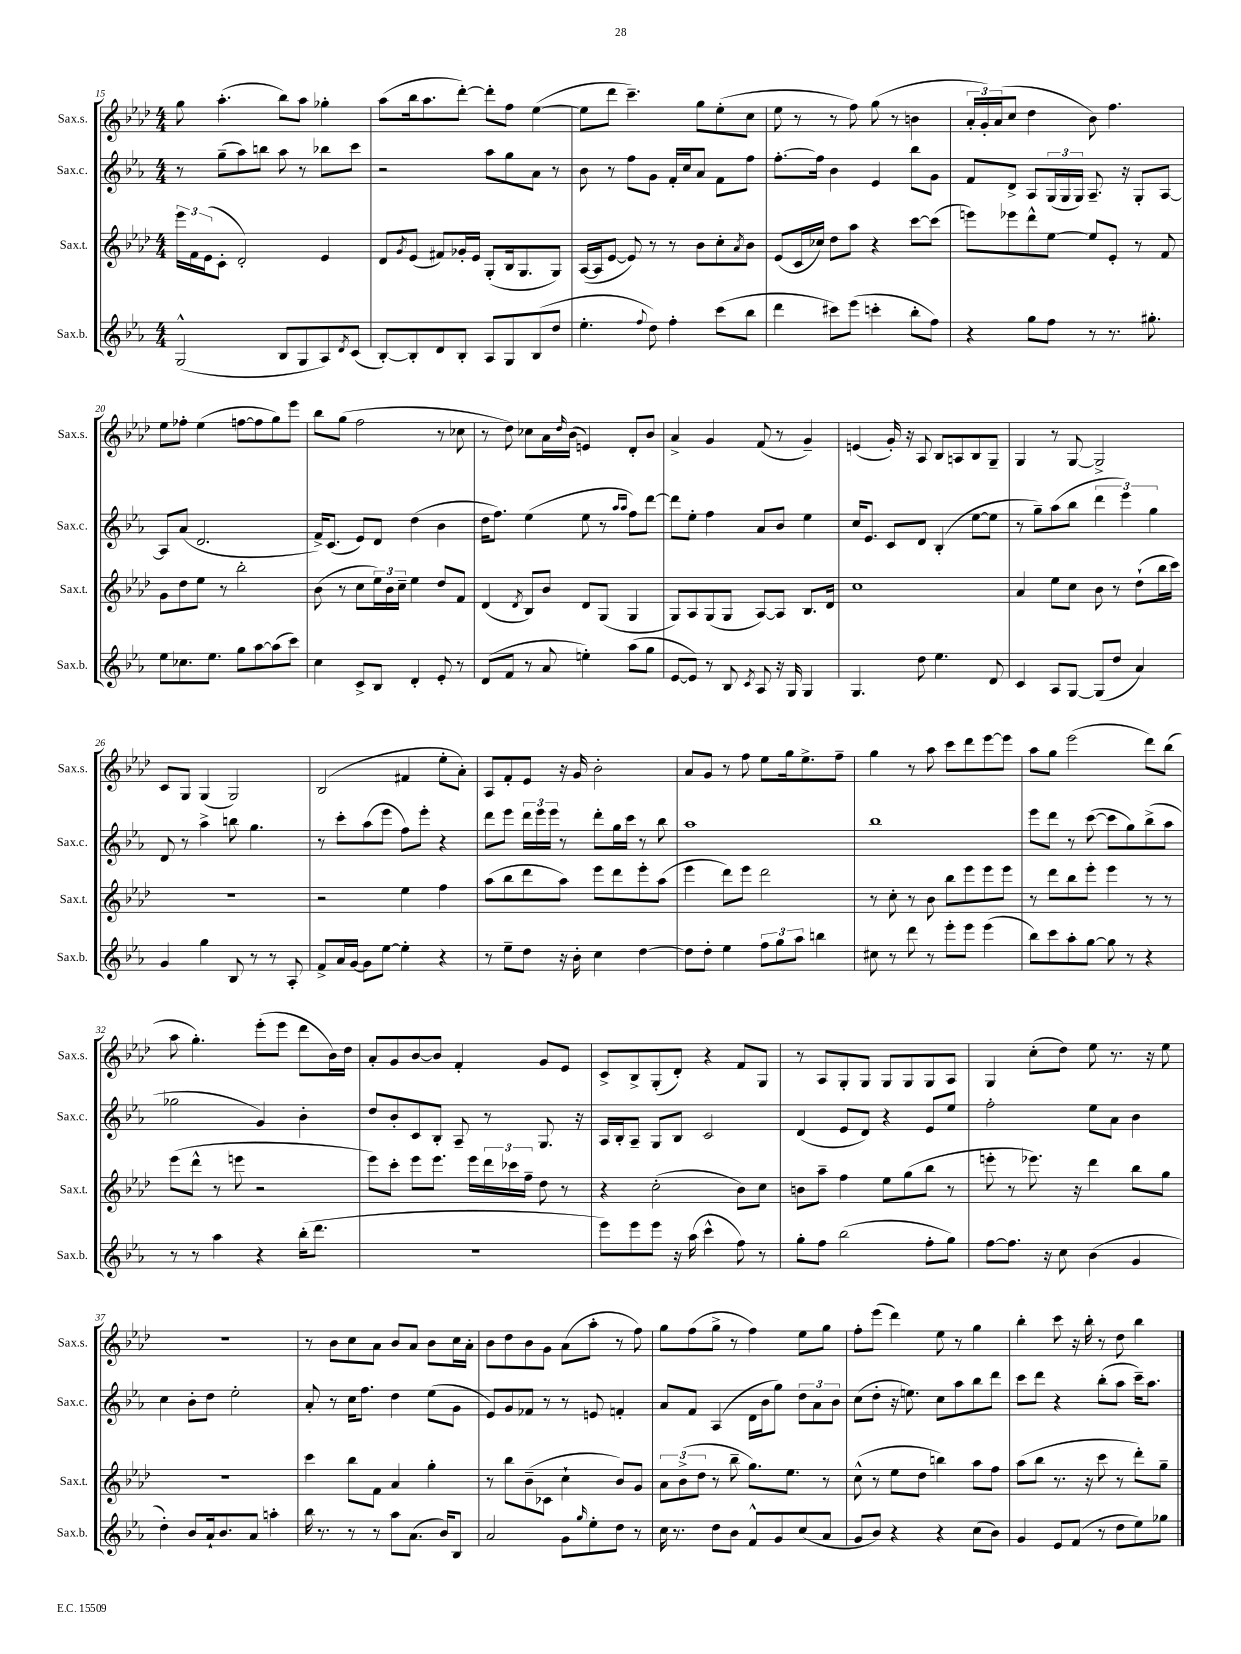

**kern	**kern	**kern	**kern
*part4	*part3	*part2	*part1
*staff4	*staff3	*staff2	*staff1
*I"Sax.b.	*I"Sax.t.	*I"Sax.c.	*I"Sax.s.
*I'Sax.b.	*I'Sax.t.	*I'Sax.c.	*I'Sax.s.
*clefG2	*clefG2	*clefG2	*clefG2
*k[b-e-a-]	*k[b-e-a-d-]	*k[b-e-a-]	*k[b-e-a-d-]
*M4/4	*M4/4	*M4/4	*M4/4
=15	=15	=15	=15
(2G^^/	24eee-\LL	8r	8gg\
.	24f\	.	.
.	(24e-\J	.	.
.	8c'\J	(8gg~\L	(4.aa-'\
.	2d-'/)	8aa-\)	.
.	.	8bbn\J	.
8B-/L	.	8aa-\	8bb-\L)
8G/	.	8r	8aa-\J
8A-/)	4e-/	8bb-X\L	4gg-X'\
8qd/	.	.	.
(8c/J	.	8ccc\J	.
=16	=16	=16	=16
[8B-'/L)	8d-/L	2r	(8aa-\L
.	8qg/	.	.
8B-'/]	(8e-/J	.	16bb-\k
.	.	.	8.aa-\
8d/	8f#X/L)	.	.
8B-'/J	16g-X'/L	.	[8ddd-'\J)
.	16e-/JJ	.	.
8A-/L	(8G'/L	8aa-\L	8ddd-'\L]
8G/	16B-/k	8gg\	8ff\J
.	8.G/	.	.
(8B-/	.	8a-\J	([4ee-\
8dd/J	8G/J)	8r	.
=17	=17	=17	=17
4.ee-'\	([16A-/LL	8b-\	8ee-\L]
.	16A-/J]	.	.
.	[8e-/J	8r	8ddd-\J
.	8e-/])	8ff\L	4.ccc~\)
8qqff/	.	.	.
8dd\)	8r	8g\J	.
4ff'\	8r	16f'/LL	.
.	.	16cc/J	.
.	8b-\L	8a-/J	8gg\L
(8ccc\L	8cc'\	8f\L	(8ee-'\
.	8qa-/	.	.
8bb-\J	8b-\J	8ff\J	8cc\J
=18	=18	=18	=18
4ddd\	(8e-/L	[8.ff'\L	8ee-\
.	16c/L	.	8r
.	16cc-X/JJ)	16ff\Jk]	.
8ccc#X\L)	8dd-\L	4b-\	8r
(8eee-\J	8aa-\J	.	8ff\)
4cccn'\	4r	4e-/	(8gg\
.	.	.	8r
8bb-'\L	[8ccc\L	8bb-\L	4bn\
8ff\J)	(8ccc\J]	8g\J	.
=19	=19	=19	=19
4r	8eeen\L)	8f/L	24a-'/LL
.	.	.	24g'/)
.	.	.	(24a-/J
.	8eee-X\	8d^/J	8cc/J
8gg\L	8ddd-^^\	8A-/L	4dd-\
8ff\J	[8ee-\J	(24G/L	.
.	.	24G/	.
.	.	24G/JJ)	.
8r	8ee-/L]	8.A-~/	8b-\)
8.r	8e-'/J	.	4.ff\
.	.	16r	.
.	8r	8G'/L	.
8.gg#X'\	.	.	.
.	8f/	[8A-/J	.
!!LO:LB:g=z
=20	=20	=20	=20
8ee-\L	8g\L	8A-/L]	8ee-\L
8.cc-X\	8dd-\	(8a-/J	8ff-X'\J
.	8ee-\J	2.d/	(4ee-\
8.ee-\J	.	.	.
.	8r	.	.
8gg\L	2bb-'\	.	[8ffn\L
[8aa-\	.	.	8ff\]
(8aa-\]	.	.	8gg\)
8ccc\J)	.	.	8eee-\J
=21	=21	=21	=21
4cc\	(8b-\	16f^/KL)	8bb-\L
.	.	(8.c/J	.
.	8r	.	(8gg\J
8c^/L	8cc\L	8e-/L)	2ff\
8B-/J	24ee-\L)	8d/J	.
.	24b-\	.	.
.	24cc~\JJ	.	.
4d'/	4ee-\	(4dd\	.
8e-'/	8dd-/L	4b-\	8r
8r	8f/J	.	8cc-X\
=22	=22	=22	=22
(8d/L	(4d-/	16dd\KL	8r
.	.	8.ff\J)	.
8f/J	.	.	8dd-\)
.	8qd-/	.	.
8r	8B-/L)	(4ee-\	8cc-X\L
8a-/	8b-/J	.	16a-\L
.	.	.	16qqdd-/
.	.	.	(16b-\JJ
4een'\)	8d-/L	8ee-\	4en/)
.	(8G/J	8r	.
.	.	16qqaa-/LL	.
.	.	16qqaa-/JJ	.
(8aa-\L	4G/	8ff\L)	8d-'/L
8gg\J	.	[8ddd\J	8b-/J
=23	=23	=23	=23
[8e-/L	8G/L)	8ddd\L]	4a-^/
8e-/J])	8A-/	8ee-'\J	.
8r	(8G/	4ff\	4g/
8B-/	8G/J	.	.
8qc/	.	.	.
8A-/	[8A-/L)	8a-/L	(8f/
16r	8A-/J]	8b-/J	8r
16G/	.	.	.
4G/	8.B-/L	4ee-\	4g~/)
.	16d-/Jk	.	.
=24	=24	=24	=24
4.G/	1cc	16cc/KL	(4en/
.	.	8.e-/J	.
.	.	8c/L	16g'/)
.	.	.	16r
8dd\	.	8d/J	8A-/
4.ee-\	.	(4B-'/	8B-/L
.	.	.	8An/
.	.	[8ee-\L	8B-/
8d/	.	8ee-\J]	8G~/J
=25	=25	=25	=25
4c/	4a-/	8r	4G/
.	.	8gg~\L)	.
8A-/L	8ee-\L	(8aa-\	8r
[8G/J	8cc\J	8bb-\J	[8G/
(8G/L]	8b-\	6ddd\	2G^/]
8dd/J	8r	.	.
.	.	6eee-\)	.
4a-/)	(8dd-`\L	.	.
.	.	6gg\	.
.	16bb-\L	.	.
.	16ccc\JJ)	.	.
!!LO:LB:g=z
=26	=26	=26	=26
4g/	1r	8d/	8c/L
.	.	8r	8G/J
4gg\	.	4aa-^\	(4G/
8B-/	.	8bbn\	2G/)
8r	.	4.gg\	.
8r	.	.	.
8A-'/	.	.	.
=27	=27	=27	=27
8f^/L	2r	8r	(2B-/
16a-/L	.	8ccc'\L	.
[16g/JJ	.	.	.
8g\L]	.	(8aa-\	.
[8ee-\J	.	8eee-\J	.
4ee-'\]	4ee-\	8ff\L)	4f#X/
.	.	8eee-'\J	.
4r	4ff\	4r	8ee-'\L
.	.	.	8a-'\J)
=28	=28	=28	=28
8r	(8aa-\L	8ddd\L	8A-/L
8ee-~\L	8bb-\	8eee-\J	8f'/
8dd\J	8ddd-\	24ddd\LL	8e-/J
.	.	24eee-\	.
.	.	24eee-\JJ	.
16r	8aa-\J)	8r	16r
16b-'\	.	.	16g/
4cc\	8eee-\L	8ddd'\L	2b-'\
.	8ddd-\	16gg\L	.
.	.	16ccc\JJ	.
[4dd\	8eee-'\	8r	.
.	(8aa-\J	8bb-\	.
=29	=29	=29	=29
8dd\L]	4eee-\	1aa-	8a-/L
8dd'\J	.	.	8g/J
4ee-\	8ddd-\L)	.	8r
.	8eee-\J	.	8ff\
12ff\L	2ddd-\	.	8ee-\L
12gg\	.	.	.
.	.	.	16gg\k
12aa-\J	.	.	.
.	.	.	8.ee-^\
4bbn\	.	.	.
.	.	.	8ff~\J
=30	=30	=30	=30
8cc#X\	8r	1bb-	4gg\
8r	8cc'\	.	.
8ddd\	8r	.	8r
8r	8b-\	.	8aa-\
8eee-'\L	8bb-\L	.	8ccc\L
8eee-\J	8eee-\	.	8ddd-\
(4eee-\	8eee-\	.	[8eee-\
.	8eee-\J	.	8eee-\J]
=31	=31	=31	=31
8bb-\L)	8r	8eee-\L	8aa-\L
8ccc\	8ddd-\L	8ddd\J	8gg\J
8aa-'\	8bb-\	8r	(2eee-\
[8gg\J	8eee-'\J	([8ccc\	.
8gg\]	4eee-\	8ccc\L]	.
8r	.	8gg\)	.
4r	8r	(8bb-^\	8ddd-\L)
.	8r	8aa-\J	(8bb-\J
!!LO:LB:g=z
=32	=32	=32	=32
8r	(8eee-\L	2gg-X\	8aa-\
8r	8ddd-^^\J	.	4.gg'\)
4aa-\	8r	.	.
.	8eeen\	.	.
4r	2r	4g/)	(8eee-'\L
.	.	.	8eee-\J
(16bb-'\KL	.	4b-'\	8ddd-\L
8.ddd\J	.	.	.
.	.	.	16b-\L)
.	.	.	16dd-\JJ
=33	=33	=33	=33
1r	8eee-\L)	8dd/L	8a-'/L
.	8ccc'\J	8b-'/	8g/
.	8eee-\L	8c/	[8b-/
.	8.eee-\J	8B-'/J	8b-/J]
.	.	8A-~/	4f'/
.	16eee-\LL	.	.
.	24ddd-\	8r	.
.	24ccc-X\	.	.
.	24ff~\JJ	.	.
.	8dd-\	8.G/	8g/L
.	8r	.	8e-/J
.	.	16r	.
=34	=34	=34	=34
8eee-\L)	4r	16A-/LL	8c^/L
.	.	16B-'/J	.
8eee-\	.	8A-~/J	8B-^/
8eee-\J	(2cc'\	8G/L	(8G'/
16r	.	8B-/J	8d-'/J)
(16aa-\	.	.	.
4ccc^^\	.	2c/	4r
8ff\)	8b-\L)	.	8f/L
8r	8cc\J	.	8G/J
=35	=35	=35	=35
8gg'\L	8bn\L	(4d/	8r
8ff\J	8aa-~\J	.	8A-/L
(2bb-\	4ff\	8e-/L	8G'/
.	.	8d/J)	8G/J
.	8ee-\L	4r	8G/L
.	(8gg\	.	8G/
8ff'\L	8bb-\J	8e-/L	8G/
8gg\J)	8r	8ee-/J	8A-/J
=36	=36	=36	=36
[8ff\L	8eeen'\	2ff'\	4G/
8.ff\J]	8r	.	.
.	8.eee-X\)	.	(8cc'\L
16r	.	.	.
8cc\	.	.	8dd-\J)
.	16r	.	.
(4b-\	4ddd-\	8ee-\L	8ee-\
.	.	8a-\J	8.r
4g/	8bb-\L	4b-\	.
.	.	.	16r
.	8gg\J	.	8ee-\
!!LO:LB:g=z
=37	=37	=37	=37
4dd'\)	1r	4cc\	1r
8b-/L	.	8b-'\L	.
16a-`/k	.	8dd\J	.
8.b-/	.	.	.
.	.	2ee-'\	.
8a-/J	.	.	.
4aan'\	.	.	.
=38	=38	=38	=38
16bb-\	4ccc\	8a-'/	8r
8.r	.	.	.
.	.	8r	8b-\L
8r	8bb-\L	16cc\KL	8cc\
.	.	8.ff\J	.
8r	8f\J	.	8a-\J
8aa-\L	4a-/	4dd\	8b-/L
(8.a-\J	.	.	8a-/J
.	4gg'\	(8ee-\L	8b-\L
16b-/KL)	.	.	.
8B-/J	.	8g\J	16cc\L
.	.	.	16a-'\JJ
=39	=39	=39	=39
2a-/	8r	8e-/L)	8b-\L
.	8bb-\L	8g/	8dd-\
.	(8b-~\	8f-X/J	8b-\
.	8c-X\J	8r	8g\J
8g\L	4cc`\	8r	(8a-\L
16qqgg/	.	.	.
8ee-'\	.	8en/	8aa-'\J
8dd\J	8b-/L)	4fn'/	8r
8r	8g/J	.	8ff\)
=40	=40	=40	=40
16cc\	12a-\L	8a-/L	8gg\L
8.r	.	.	.
.	(12b-^\	.	.
.	.	8f/J	(8ff\
.	12dd-\J	.	.
8dd\L	8r	(4A-/	8gg^\J
8b-\J	8bb-~\	.	8r
8f^^/L	8.gg\L)	16d\LL	4ff\)
.	.	16b-\J	.
8g/	.	8gg\J)	.
.	8.ee-\J	.	.
(8cc/	.	12dd\L	8ee-\L
.	.	12a-\	.
8a-/J	8r	.	8gg\J
.	.	12b-\J	.
=41	=41	=41	=41
8g/L	(8cc^^\	(8cc\L	8ff'\L
8b-/J)	8r	8dd'\J	(8eee-\J
4r	8ee-\L	16r	4ddd-\)
.	.	8.een\)	.
.	8dd-\J	.	.
4r	4bbn\)	8cc\L	8ee-\
.	.	8aa-\	8r
(8cc\L	8aa-\L	8bb-\	4gg\
8b-\J)	8ff\J	8ddd\J	.
=42	=42	=42	=42
4g/	(8aa-\L	8ccc\L	4bb-'\
.	8bb-\J	8ddd\J	.
8e-/L	8.r	4r	8ccc\
(8f/J	.	.	16r
.	16r	.	16bb-'\
8r	8ccc\	(8bb-'\L	8r
8dd\L	8r	8aa-\J	8dd-\
8ee-\)	8ddd-'\L)	16ccc~\KL)	4bb-\
.	.	8.aa-\J	.
8gg-X\J	8gg~\J	.	.
==	==	==	==
*-	*-	*-	*-
